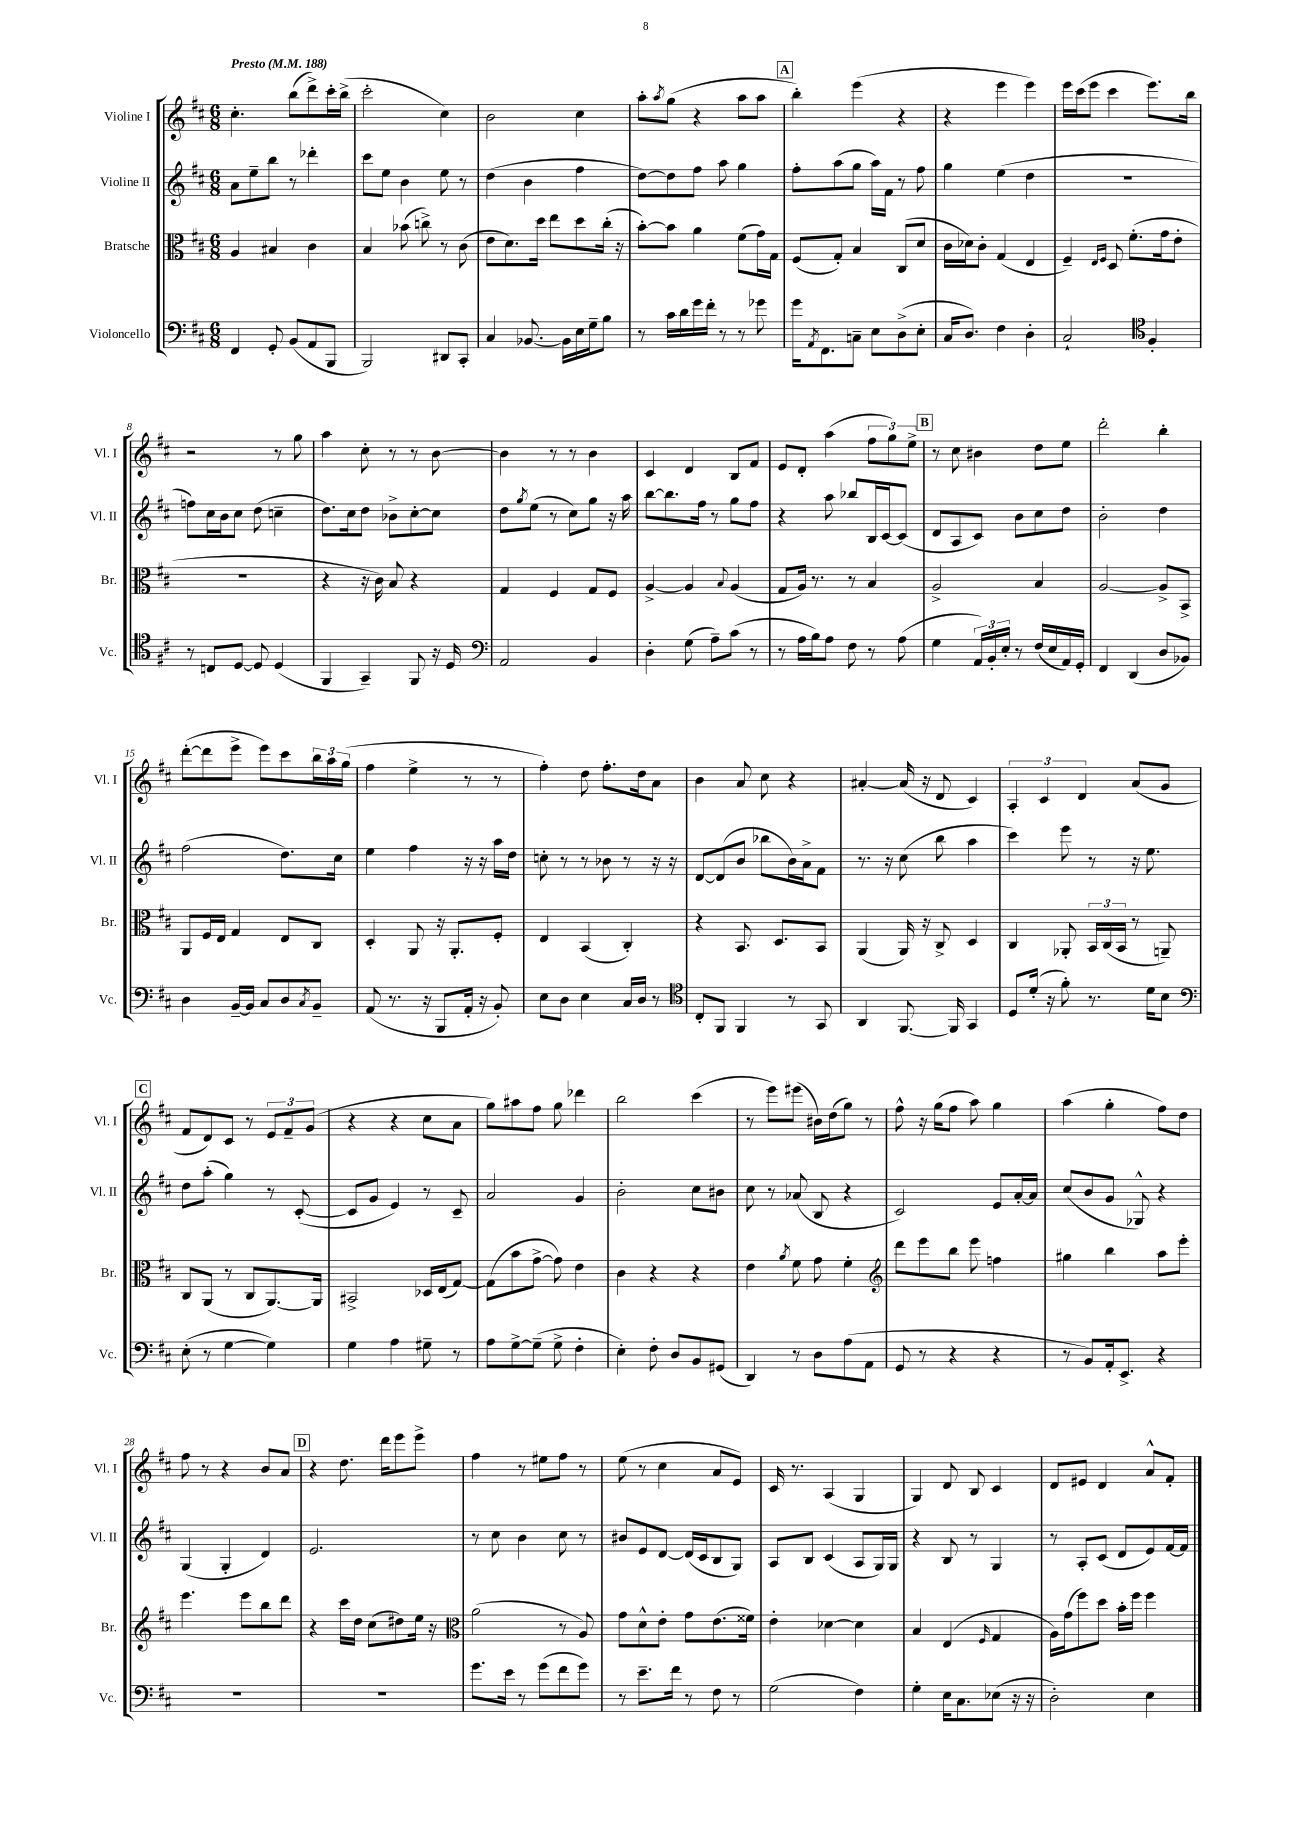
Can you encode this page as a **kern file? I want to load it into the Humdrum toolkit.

**kern	**kern	**kern	**kern
*staff4	*staff3	*staff2	*staff1
*clefF4	*clefC3	*clefG2	*clefG2
*k[f#c#]	*k[f#c#]	*k[f#c#]	*k[f#c#]
*M6/8	*M6/8	*M6/8	*M6/8
*MM188	*MM188	*MM188	*MM188
4FF#/	4A/	8a\L	4.cc#'\
.	.	8ee~\	.
8GG'/	4B#/	8bb\J	.
(8BB/L	.	8r	(8bb\L
8AA/	4c#\	4ddd-'\	8ddd^\)
8BBB/J	.	.	16ccc#'\L
.	.	.	(16bb^\JJ
=	=	=	=
2BBB/)	4B/	8ccc#\L	2ccc#'\
.	.	8ee\J	.
.	(8b-\	4b\	.
.	8cc^\)	.	.
8DD#/L	8r	8ee\	4cc#\)
8CC#'/J	(8c#\	8r	.
=	=	=	=
4C#/	8e\L	(4dd\	2b\
.	8.d\)	.	.
[8.BB-/	.	4b\	.
.	16dd\Jk	.	.
.	8ee\L	.	.
16BB-\]LL	.	.	.
16E\	8dd\	4ff#\	4cc#\
16G~\J	.	.	.
8B\J	(16cc#'\Jk	.	.
.	16r	.	.
=	=	=	=
8r	[8b'\L)	[8dd\L)	8aa'\L
.	.	.	8qaa/
16c#\LL	8b\]J	8dd\]	(8gg\J
16d\	.	.	.
16g\	4a\	8ff#\J	4r
16f#'\JJ	.	.	.
8r	.	8aa\	.
8r	(8f#\L	4gg\	8aa\L
8g-\	16g\L)	.	8aa\J
.	16G\JJ	.	.
=	=	=	=
16g\LK	(8F#/L	8ff#'\L	4bb'\)
8qAA/	.	.	.
8.FF#\	.	.	.
.	8G'/J)	(8aa\	.
8C~\J	4B/	8gg\J	(4eee\
8E\L	.	16aa\LL)	.
.	.	16f#\JJ	.
(8D^\	(8C#/L	8r	4r
8E'\J	8d/J	8ff#\	.
=	=	=	=
16C#/LK	16c#\LL	4gg\	4r
8.D/J)	16d-\J)	.	.
.	8c#'\J	.	.
4F#\	(4G/	(4ee\	4eee\
4D'\	4E/	4dd\	4eee\)
=	=	=	=
2C#`/	4F#~/)	2.r	16eee\LL
.	.	.	(16ccc#\J
.	.	.	8eee\J
.	16qqE/LL	.	.
.	16qqF#/JJ	.	.
.	8D/	.	4ccc#\
.	(8.f#'\L	.	.
*clefC4	*	*	*
4F#'/	.	.	8.eee\L)
.	16g\k	.	.
.	8e'\J	.	.
.	.	.	16bb\Jk
=	=	=	=
8r	2.r	8ff\L)	2r
8C/L	.	16cc#\L	.
.	.	16b\J	.
[8D/J	.	8cc#\J	.
8D/]	.	(8dd\	.
(4D/	.	4cc~\	8r
.	.	.	8gg\
=	=	=	=
4FF#/	4r	8.dd\L)	4aa\
.	.	16cc#\k	.
4GG~/)	16r	8dd\J	8cc#'\
.	16c#\)	.	.
.	8B/	8b-^\L	8r
8FF#/	4r	[8cc#'\	8r
16r	.	8cc#\]J	[8b\
16D/	.	.	.
=	=	=	=
*clefF4	*	*	*
2AA/	4G/	8dd\L	4b\]
.	.	8qgg/	.
.	.	(8ee\J	.
.	4F#/	8r	8r
.	.	8cc#\L)	8r
4BB/	8G/L	8gg\J	4b\
.	8F#/J	16r	.
.	.	16aa\	.
=	=	=	=
4D'\	[4A^/	[8bb\L	4c#/
.	.	8.bb\]	.
(8G\	4A/]	.	4d/
.	.	16ff#\Jk	.
8A~\L)	.	8r	.
.	8qqB/	.	.
(8c#\J	(4A/	8gg\L	8B/L
8r	.	8ff#\J	8f#/J
=	=	=	=
8r	8G/L	4r	8e/L
16A\LL	16A/Jk)	.	8d'/J
16B\J)	8.r	.	.
8A\J	.	8aa\	(4aa\
8F#\	8r	8bb-/L	.
8r	4B/	16B/L	12ff#\L
.	.	[16c#/J	.
.	.	.	12gg\)
(8A\	.	(8c#/]J	.
.	.	.	12ee^\J
=	=	=	=
4G\	2A^/	8d/L	8r
.	.	8A/	8cc#\
24AA/LL)	.	8c#/J)	4b#\
24BB'/	.	.	.
24E'/JJ	.	.	.
8r	.	8b\L	.
(16F#/LL	4B/	8cc#\	8dd\L
16E/	.	.	.
16AA/)	.	8dd\J	8ee\J
16GG'/JJ	.	.	.
=	=	=	=
4FF#/	[2A/	2b'\	2ddd'\
(4DD/	.	.	.
8D/L	8A^/]L	4dd\	4bb'\
8BB-/J)	8BB^/J	.	.
=	=	=	=
4D\	8AA/L	(2ff#\	([8ddd'\L
.	16F#/L	.	8ddd\]
.	16E/JJ	.	.
[16BB~/LL	4G/	.	8eee^\J
16BB/]JJ	.	.	.
8C#/L	.	.	8eee\L)
8D/	8E/L	8.dd\L)	8ccc#\
8qC#/	.	.	.
8BB~/J	8C#/J	.	24bb\L
.	.	.	24aa\
.	.	16cc#\Jk	.
.	.	.	(24gg\JJ
=	=	=	=
(8AA/	4D'/	4ee\	4ff#\
8.r	.	.	.
.	8AA/	4ff#\	4ee^\
16r	.	.	.
8BBB/L	16r	.	.
.	8.AA'/L	.	.
16AA'/Jk	.	16r	8r
16r	.	16r	.
8BB'/)	8F#'/J	16aa\LL	8r
.	.	16dd\JJ	.
=	=	=	=
8E\L	4E/	8cc'\	4ff#'\)
8D\J	.	8r	.
4E\	(4BB/	8r	8dd\
.	.	8b-\	8.ff#'\L
16C#/LL	4C#'/)	8r	.
16D/JJ	.	.	16dd\k
8r	.	16r	8a\J
.	.	16r	.
=	=	=	=
*clefC4	*	*	*
8C#'/L	4r	[8d/L	4b\
8FF#/J	.	(8d/]	.
4FF#/	8.BB/	8b/J	8a/
.	.	8bb-\L	8cc#\
.	8.D/L	.	.
8r	.	16b\L)	4r
.	.	16a^\J	.
8GG/	8BB/J	8f#\J	.
=	=	=	=
4AA/	(4AA/	8.r	[4a#'/
.	.	16r	.
[8.FF#/	16AA/)	(8cc#\	(16a#/]
.	16r	.	16r
.	8C#^/	8bb\	8d/
16FF#/]	.	.	.
4GG/	4D/	4aa\	4c#/)
=	=	=	=
8D/L	4C#/	4ccc#\)	6A'/
(16d'/Jk	.	.	.
.	.	.	6c#/
16r	.	.	.
8f#'\)	8AA-'/	8eee\	.
.	.	.	6d/
8.r	24BB/LL	8r	.
.	(24C#/	.	.
.	24BB/JJ	.	.
.	8r	16r	(8a/L
16d\LK	.	8.ee\	.
8B\J	8AA~/)	.	8g/J
=	=	=	=
*clefF4	*	*	*
(8E'\	8C#/L	8dd\L	8f#/L
8r	(8AA/J	(8aa'\J	8d/)
[4G\	8r	4gg\)	8c#/J
.	8C#/L	.	8r
4G\])	[8.AA/)	8r	12e/L
.	.	.	12f#~/
.	.	([8c#'/	.
.	.	.	(12g/J
.	16AA/]Jk	.	.
=	=	=	=
4G\	2BB#^/	8c#/]L	4r
.	.	8g/J	.
4A\	.	4e/)	4r
8G#~\	16D-/LL	8r	8cc#\L
.	(16E/J	.	.
8r	[8G/J)	8c#~/	8a\J
=	=	=	=
8A\L	(8G\]L	2a/	8gg\L)
[8G^\	8b\	.	8aa#\
(8G~\]J	[8g^\J	.	8ff#\J
8G^\	8g\])	.	8gg\
4F#'\	4e\	4g/	4ddd-\
=	=	=	=
4E'\)	4c#\	2b'\	2bb\
8F#'\	4r	.	.
8D/L	.	.	.
8BB/	4r	8cc#\L	(4ccc#\
(8GG#/J	.	8b#\J	.
=	=	=	=
4DD/)	4e\	8cc#\	8r
.	.	8r	8eee\L)
.	8qa/	.	.
8r	8f#\	(8a-/	(8eee#\J
8D\L	8g\	8B/	16b#\LL)
.	.	.	(16dd\J
(8A\	4f#'\	4r	8gg\J)
8AA\J	.	.	8r
=	=	=	=
*	*clefG2	*	*
8GG/	8ddd\L	2c#/)	8ff#^^\
8r	8eee\	.	16r
.	.	.	(16gg\LK
4r	8bb\J	.	8ff#\J
.	8eee\	.	8aa\)
4r	4ff\	8e/L	4gg\
.	.	[16a'/L	.
.	.	16a/]JJ	.
=	=	=	=
8r	4gg#\	(8cc#/L	(4aa\
8BB/L)	.	8b/	.
16AA'/k	4bb\	8g/J	4gg'\
8.EE^/J	.	.	.
.	.	8G-^^/)	.
4r	8aa\L	4r	8ff#\L)
.	8eee'\J	.	8dd\J
=	=	=	=
2.r	4.eee\	(4G/	8ff#\
.	.	.	8r
.	.	4G'/	4r
.	8eee\L	.	.
.	8bb\	4d/)	8b/L
.	8ddd\J	.	8a/J
=	=	=	=
2.r	4r	2.e/	4r
.	16ccc#\LL	.	8.dd\
.	16dd\JJ	.	.
.	(8cc#\L	.	.
.	.	.	16ddd\LK
.	8dd#\)	.	8eee\
.	16ee\Jk	.	8eee^\J
.	16r	.	.
=	=	=	=
*	*clefC3	*	*
8.g\L	(2a\	8r	4ff#\
.	.	8cc#\	.
16e\Jk	.	.	.
8r	.	4b\	8r
(8g\L	.	.	8ee#\L
8f#\	8r	8cc#\	8ff#\J
8g\J)	8A/)	8r	8r
=	=	=	=
8r	8g\L	8b#/L	(8ee\
8.e~\L	8d^^\	8e/	8r
.	8e'\J	[8d/J	4cc#\
16f#\Jk	.	.	.
8r	8g\L	(16d/]LL	.
.	.	16c#/J	.
8F#\	(8.e\	8B/	8a/L
8r	.	8G/J)	8e/J)
.	16f##\Jk)	.	.
=	=	=	=
(2G\	4e'\	8A/L	16c#/
.	.	.	8.r
.	.	8B/J	.
.	[4d-\	(4c#/	(4A/
4F#\)	4d-\]	8A/L	4G/
.	.	16G/L)	.
.	.	16G/JJ	.
=	=	=	=
4G'\	4B/	4r	4G/)
16E\LK	(4E/	8B/	8d/
8.C#\	.	.	.
.	.	8r	8B/
.	16qqF#/	.	.
(8E-\J	4G/	4G/	4c#/
16r	.	.	.
16r	.	.	.
=	=	=	=
2D'\)	16A\LL)	8r	8d/L
.	(16g\J	.	.
.	8ff#\)	8A'/L	8e#/J
.	8dd\J	(8c#/J	4d/
.	16b'\LL	8d/L	.
.	16ff#\JJ	.	.
4E\	4ff#\	8e/)	8a^^/L
.	.	[16f#/L	8f#'/J
.	.	16f#/]JJ	.
==	==	==	==
*-	*-	*-	*-
